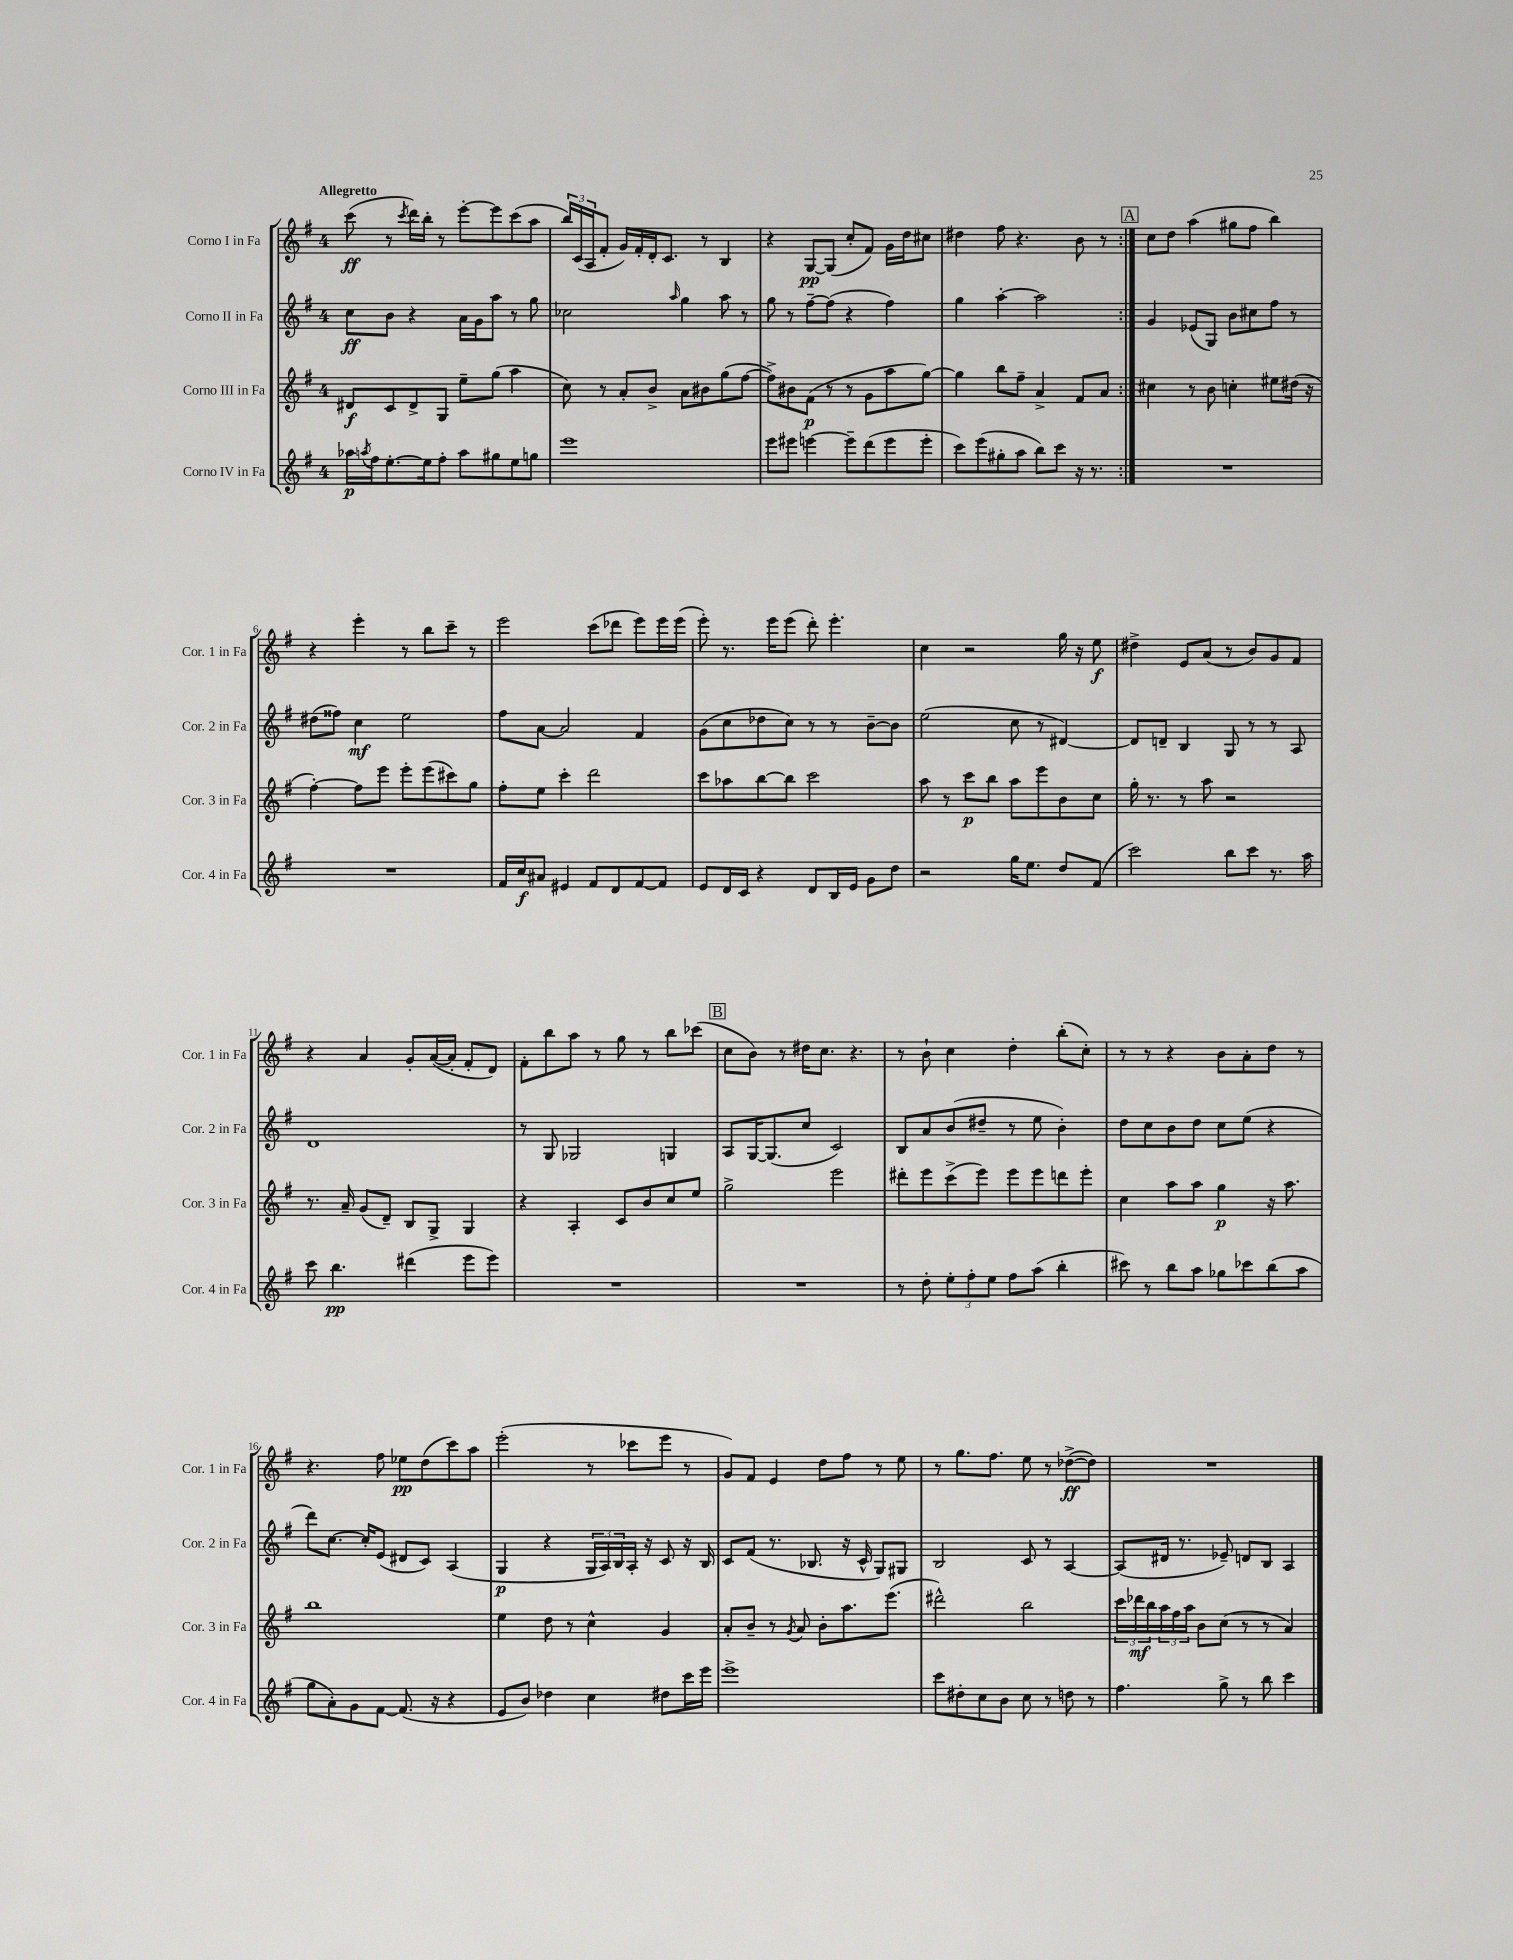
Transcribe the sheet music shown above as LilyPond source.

<<
\new StaffGroup <<
\new Staff = "s0" \with { instrumentName = "Corno I in Fa" shortInstrumentName = "Cor. 1 in Fa" } {
    \clef treble \key g \major \once \override Staff.TimeSignature.style = #'single-digit \time 4/4 \tempo "Allegretto"
    \repeat volta 2 { c'''8\ff( r8 \acciaccatura { c'''8 } d'''16) b''16-. r8 e'''8~-. e'''8 c'''8( a''8 |
    \tuplet 3/2 { b''16) c'16( a16 } fis'8-. g'16) fis'16-. d'16-. c'8. r8 b4 |
    r4 g8~\pp g8( c''8-. fis'8) g'16 d''16 cis''8 |
    dis''4 fis''8 r4. b'8 r8 | }
    \mark \markup { \box "A" } c''8 d''8 a''4( gis''8 fis''8 b''4) |
    r4 e'''4-. r8 b''8 c'''8-- r8 |
    e'''2 c'''8( des'''8 e'''8) e'''16 e'''16( |
    e'''8-.) r8. e'''16 e'''8( d'''8-.) e'''4.-. |
    c''4 r2 g''16 r16 e''8\f |
    dis''4-> e'8 a'8( r8 b'8) g'8 fis'8 |
    r4 a'4 g'8-. a'16~( a'16-. fis'8-. d'8) |
    fis'8-. b''8 a''8 r8 g''8 r8 b''8 ces'''8( |
    \mark \markup { \box "B" } c''8 b'8) r8 dis''16 c''8. r4. |
    r8 b'8-! c''4 d''4-. b''8-.( c''8-.) |
    r8 r8 r4 b'8 a'8-. d''8 r8 |
    r4. fis''8 ees''8\pp d''8( c'''8) a''8 |
    e'''2-.( r8 ces'''8 e'''8 r8 |
    g'8) fis'8 e'4 d''8 fis''8 r8 e''8 |
    r8 g''8. fis''8. e''8 r8 des''8~->\ff( des''8) |
    R1 \bar "|." |
}
\new Staff = "s1" \with { instrumentName = "Corno II in Fa" shortInstrumentName = "Cor. 2 in Fa" } {
    \clef treble \key g \major \once \override Staff.TimeSignature.style = #'single-digit \time 4/4
    \repeat volta 2 { c''8\ff b'8 r4 a'16 g'16 a''8 r8 g''8 |
    ces''2 \grace { a''16 } g''4 a''8 r8 |
    g''8 r8 fis''8~-- fis''8( r4 fis''4) |
    g''4 a''4~-. a''2 | }
    \mark \markup { \box "A" } g'4 ees'8( g8) b'8 cis''8 fis''8 r8 |
    dis''8( fisis''8) c''4\mf e''2 |
    fis''8 a'8~ a'2 fis'4 |
    g'8( c''8 des''8 c''8) r8 r8 b'8~-- b'8 |
    e''2( c''8 r8 dis'4~) |
    dis'8 d'8-- b4 g8 r8 r8 a8 |
    d'1 |
    r8 g8 ges2 g4 |
    \mark \markup { \box "B" } a8 g16~ g8.( c''8 c'2) |
    b8 a'8 b'8( dis''8-- r8 e''8 b'4-.) |
    d''8 c''8 b'8 d''8 c''8 e''8( r4 |
    d'''8) c''8.~ c''16-. e'8( dis'8 c'8) a4( |
    g4\p r4 \tuplet 3/2 { g16 a16) b16 } a16-. r16 c'8 r16 b16 |
    c'8 fis'8( r8. bes8. r16 c'16-^ g8) gis8 |
    b2 c'8 r8 a4~ |
    a8( dis'16 r8. ees'8--) d'8 b8 a4 \bar "|." |
}
\new Staff = "s2" \with { instrumentName = "Corno III in Fa" shortInstrumentName = "Cor. 3 in Fa" } {
    \clef treble \key g \major \once \override Staff.TimeSignature.style = #'single-digit \time 4/4
    \repeat volta 2 { dis'8\f c'8 dis'8-> g8 e''8-- g''8( a''4 |
    c''8) r8 a'8-. b'8-> a'8 bis'8 g''8( fis''8~ |
    fis''8->) bis'8 fis'8\p( r8 r8 g'8 a''8 g''8~) |
    g''4 b''8 fis''8-- a'4-> fis'8 a'8 | }
    \mark \markup { \box "A" } cis''4 r8 b'8 c''4-. eis''8 dis''16( r16 |
    fis''4~-.) fis''8 e'''8 e'''8-. e'''8( cis'''8) g''8 |
    fis''8-. e''8 c'''4-. d'''2 |
    c'''8 aes''8 b''8~ b''8 c'''2 |
    a''8 r8 c'''8\p b''8 a''8 e'''8 b'8 c''8 |
    g''16-. r8. r8 a''8 r2 |
    r8. a'16-- g'8( d'8--) b8 g8-> g4 |
    r4 a4-. c'8 b'8 c''8 e''8 |
    \mark \markup { \box "B" } g''2-> e'''2 |
    dis'''8-. e'''8 c'''8->( e'''8) e'''8 e'''8 d'''8 e'''8-. |
    c''4 a''8 a''8 g''4\p r16 a''8. |
    b''1 |
    e''4 d''8 r8 c''4-^ g'4 |
    a'8-. b'8-- r8 \acciaccatura { g'8 } a'8 b'8-. a''8. e'''8.( |
    dis'''2-^) b''2 |
    \tuplet 3/2 { c'''16 des'''16\mf b''16 } \tuplet 3/2 { a''16 fis''16 a''16 } b'8 c''8( r8 r8 a'4) \bar "|." |
}
\new Staff = "s3" \with { instrumentName = "Corno IV in Fa" shortInstrumentName = "Cor. 4 in Fa" } {
    \clef treble \key g \major \once \override Staff.TimeSignature.style = #'single-digit \time 4/4
    \repeat volta 2 { aes''16\p \acciaccatura { a''8 } fis''16 e''8.~-. e''16 fis''8-. a''8 gis''8 e''8 g''8 |
    e'''1 |
    e'''8 eis'''8 e'''4~ e'''8-- d'''8( e'''8 e'''8-. |
    c'''8) e'''8( gis''8-. a''8 b''8) c'''8 r16 r8. | }
    \mark \markup { \box "A" } R1 |
    R1 |
    fis'16 c''16\f ais'8 eis'4 fis'8 d'8 fis'8~ fis'8 |
    e'8 d'16 c'16 r4 d'8 b16 e'16 g'8 d''8 |
    r2 g''16 e''8. d''8 fis'8( |
    c'''2) b''8 c'''8 r8. a''16 |
    c'''8 b''4.\pp dis'''4( e'''8 e'''8) |
    R1 |
    \mark \markup { \box "B" } R1 |
    r8 d''8-. \tuplet 3/2 { e''8-. fis''8-. e''8 } fis''8 a''8( b''4-. |
    cis'''8) r8 b''8 a''8 ges''8 ces'''8 b''8( a''8 |
    g''8 a'8-.) g'8 fis'8~ fis'8.( r16 r4 |
    e'8 b'8) des''4 c''4 dis''8 c'''16 e'''16 |
    e'''1-> |
    c'''8 dis''8-. c''8 b'8 c''8 r8 d''8 r8 |
    fis''4. g''8-> r8 b''8 c'''4 \bar "|." |
}
>>
>>
